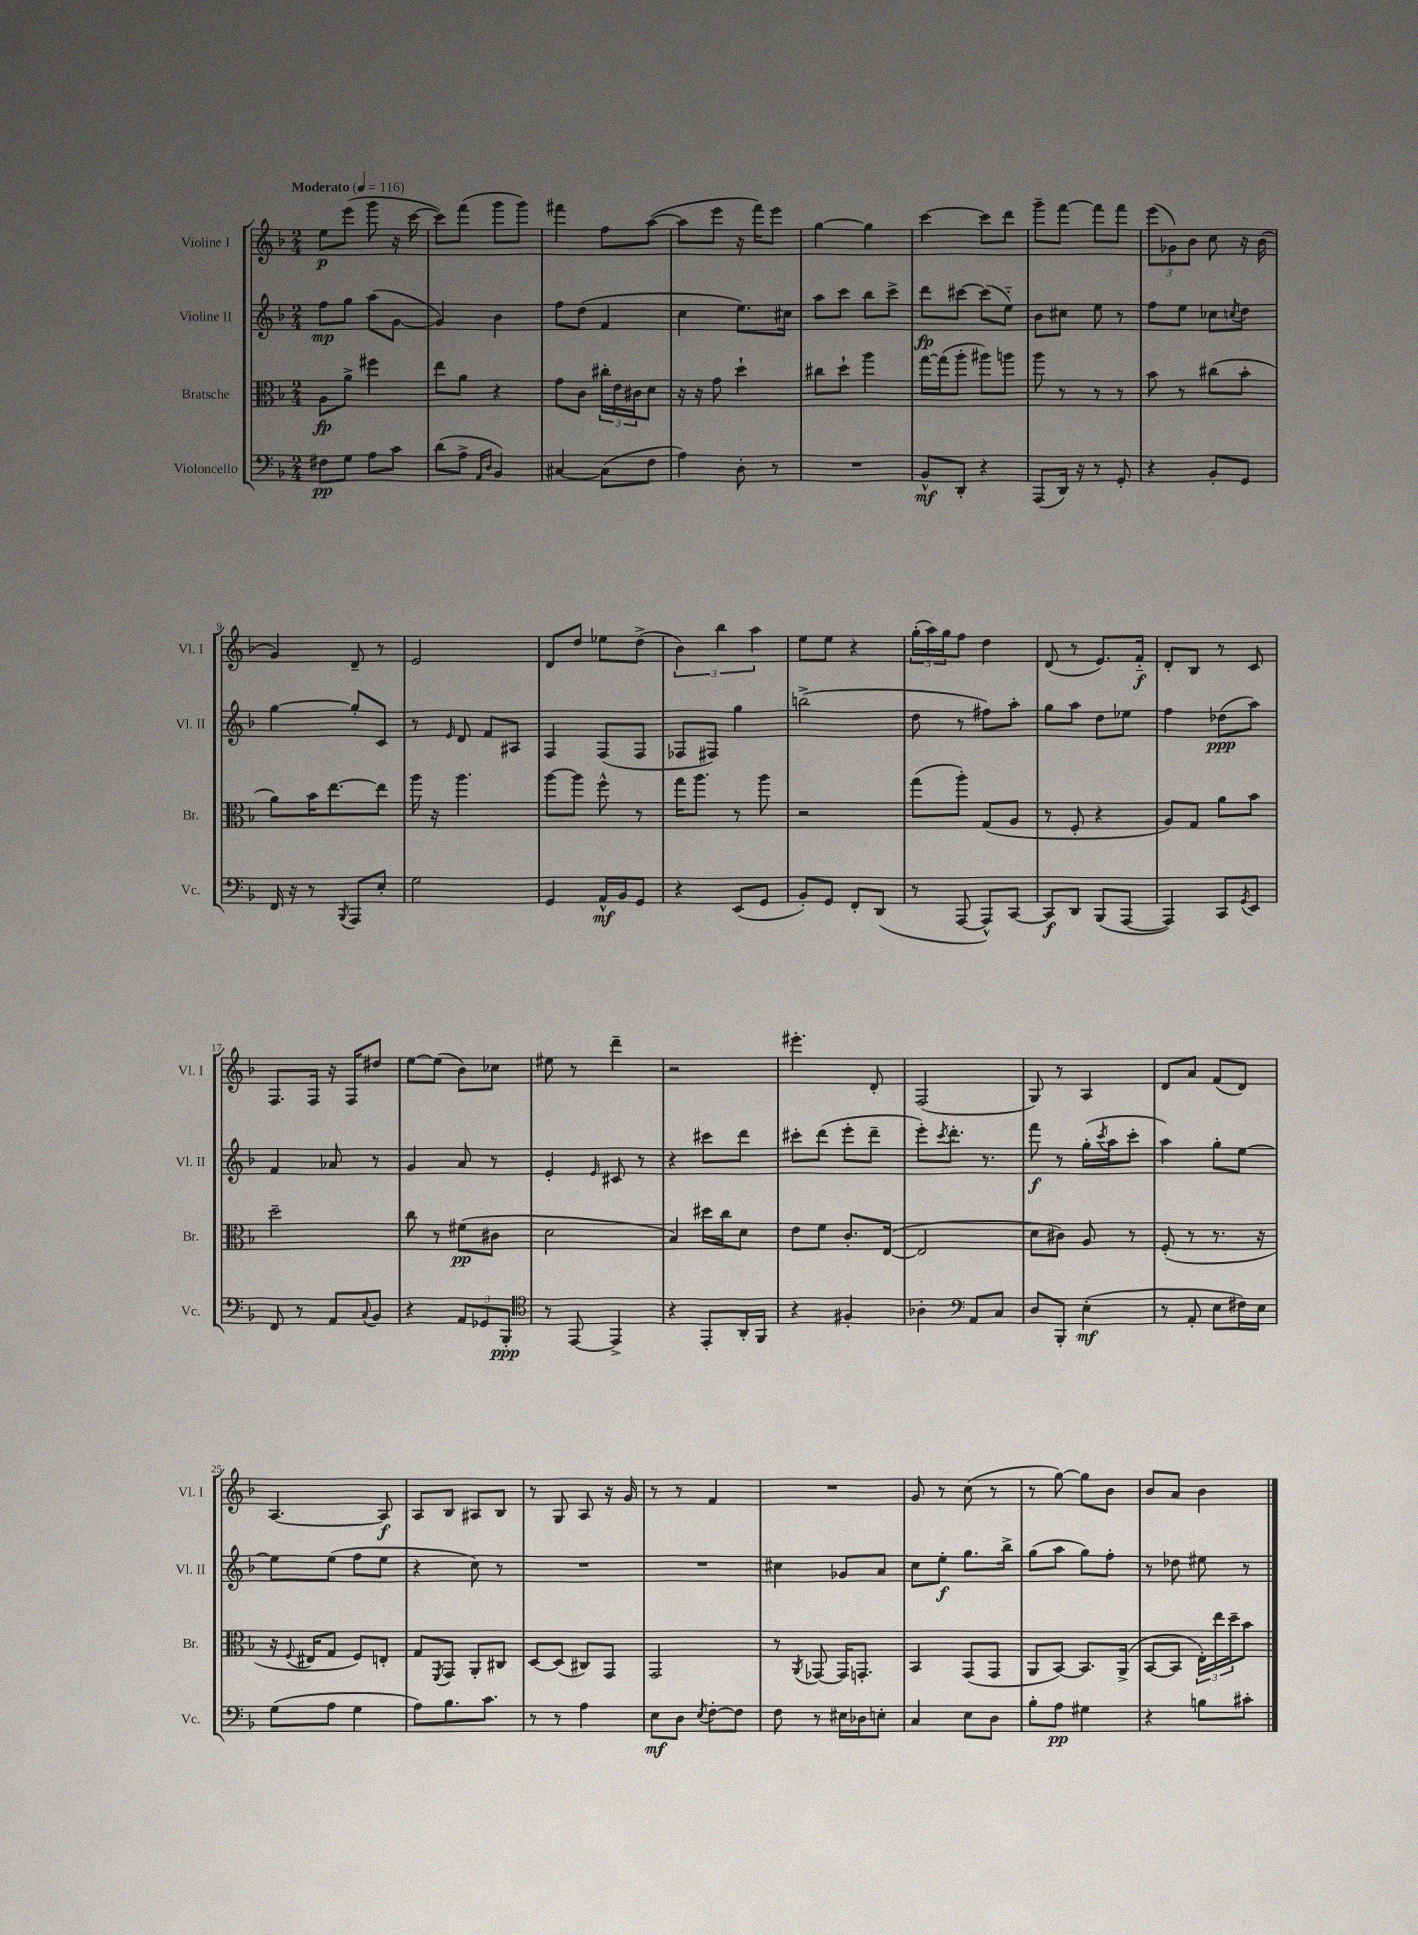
<<
\new StaffGroup <<
\new Staff = "s0" \with { instrumentName = "Violine I" shortInstrumentName = "Vl. I" } {
    \clef treble \key f \major \numericTimeSignature \time 2/4 \tempo "Moderato" 4 = 116
    e''8\p e'''8( g'''8 r16 c'''16~ |
    c'''8) f'''8( g'''8 g'''8) |
    fis'''4 f''8 a''8~( |
    a''8 e'''8 r16 f'''16) e'''8 |
    g''4~ g''4 |
    c'''4~ c'''8 d'''8 |
    g'''8-- f'''8~ f'''8 f'''8 |
    \tuplet 3/2 { e'''8( ges'8) bes'8 } c''8 r16 bes'16( |
    g'4) d'8-- r8 |
    e'2 |
    d'8 d''8 ees''8 d''8->( |
    \tuplet 3/2 { bes'4) bes''4 a''4 } |
    e''8 e''8 r4 |
    \tuplet 3/2 { g''16-.( a''16) g''16 } f''8 d''4 |
    d'8( r8 e'8.) f'16-_\f |
    d'8-. bes8 r8 c'8 |
    f8. f16 r16 f16 dis''8 |
    e''8~ e''8( bes'8) ces''8 |
    eis''8 r8 d'''4-- |
    r2 |
    eis'''4.-. d'8-. |
    f2( |
    g8) r8 a4 |
    d'8 a'8 f'8( d'8) |
    a4.~ a8\f |
    a8 bes8 ais8 bes8 |
    r8 g8 a8 r16 g'16 |
    r8 r8 f'4 |
    R2 |
    g'8 r8 c''8( r8 |
    r8 g''8~) g''8 bes'8 |
    bes'8 a'8 bes'4 \bar "|." |
}
\new Staff = "s1" \with { instrumentName = "Violine II" shortInstrumentName = "Vl. II" } {
    \clef treble \key f \major \numericTimeSignature \time 2/4
    f''8\mp g''8 a''8( g'8~ |
    g'4) bes'4 |
    f''8 d''8( f'4 |
    c''4 e''8.) cis''16 |
    a''8 c'''8 bes''8 c'''8-> |
    d'''8\fp cis'''8~ cis'''8( e''8-_) |
    bes'8 cis''8 e''8 r8 |
    f''8 e''8 ces''8 \acciaccatura { c''8 } d''8 |
    g''4~ g''8-. c'8 |
    r8 \grace { e'16 } d'8 f'8 ais8 |
    f4 f8( f8 |
    fes8 fis8) g''4 |
    b''2->( |
    d''8 r8 fis''8) a''8-. |
    g''8 a''8 d''8 ees''8 |
    f''4 des''8\ppp( a''8) |
    f'4 aes'8 r8 |
    g'4 a'8 r8 |
    e'4-. \grace { e'16 } cis'8 r8 |
    r4 cis'''8 d'''8 |
    cis'''8-. d'''8( e'''8-. d'''8-- |
    e'''8-.) \acciaccatura { c'''8 } d'''8.-. r8. |
    f'''8\f r8 g''16-.( \acciaccatura { c'''8 } a''16 c'''8-. |
    a''4) g''8-. e''8~ |
    e''8 e''8( f''8 e''8 |
    r4 c''8) r8 |
    R2 |
    R2 |
    cis''4 ges'8 a'8 |
    c''8 e''8-.\f g''8. bes''16-> |
    g''8( a''8 g''8) f''8-. |
    r8 des''8 eis''8 r8 \bar "|." |
}
\new Staff = "s2" \with { instrumentName = "Bratsche" shortInstrumentName = "Br." } {
    \clef alto \key f \major \numericTimeSignature \time 2/4
    a8\fp a'8-> fis''4 |
    e''8 a'8 r4 |
    g'8 c'8 \tuplet 3/2 { cis''16-. e'16 cis'16 } d'8 |
    r16 r16 g'8 d''4-! |
    cis''8 d''8-! a''4 |
    g''16~ g''16( a''8-. ais''8) a''8 |
    a''8 r8 r8 r8 |
    bes'8 r8 cis''8( bes'8-. |
    a'8) bes'16 e''8.~ e''8 |
    a''16 r16 a''4. |
    a''8~ a''8 f''8-^ r8 |
    g''16 a''8. r8 a''8 |
    r2 |
    g''8( a''8-.) g8( a8 |
    r8 f8-. r4 |
    a8) g8 a'8 bes'8 |
    d''2-- |
    c''8 r8 fis'8\pp( cis'8 |
    d'2 |
    bes4) dis''16 c''16 d'8 |
    e'8 f'8 c'8.-. e16~( |
    e2 |
    d'8 cis'8) a8 r8 |
    f8-.( r8 r8. r16 |
    r16 \appoggiatura { f8 } eis16 g8 f8) e8-. |
    g8 \acciaccatura { f,8 } g,8 a,8-. cis8 |
    d8~ d8( cis8) g,8 |
    g,2 |
    r8 \acciaccatura { a,8 } ges,8~ ges,16 g,8.-. |
    bes,4 g,8( g,8 |
    a,8 bes,8~) bes,8. a,16->( |
    bes,8~ bes,8 \tuplet 3/2 { e16-.) e''16 d''16-- } bes'8 \bar "|." |
}
\new Staff = "s3" \with { instrumentName = "Violoncello" shortInstrumentName = "Vc." } {
    \clef bass \key f \major \numericTimeSignature \time 2/4
    fis8\pp g8 a8 c'8 |
    d'8( a8-> \grace { a,16 d16 } bes,4) |
    cis4~ cis8( f8 |
    a4) d8-. r8 |
    R2 |
    bes,8-^\mf d,8-. r4 |
    a,,8( d,16) r16 r8 g,8-. |
    r4 bes,8-. g,8 |
    f,16 r16 r8 \acciaccatura { bes,,8 } a,,8 e8-. |
    g2 |
    g,4 a,16-^\mf bes,16 g,8 |
    r4 e,8( g,8 |
    bes,8-.) g,8 f,8-. d,8( |
    r8 a,,8~ a,,8-^) c,8~ |
    c,8\f d,8 bes,,8( a,,8~ |
    a,,4) c,8 \acciaccatura { g,8 } e,8 |
    f,8 r8 a,8 \appoggiatura { c8 } bes,8 |
    r4 \tuplet 3/2 { a,8 ges,8 bes,,8-.\ppp } |
    \clef tenor r8 e,8~ e,4-> |
    r4 e,8-. a,16-. f,16 |
    r4 fis4-. |
    aes4-. \clef bass a,8 c8 |
    d8 bes,,8-. e4-.\mf( |
    r8 a,8-. e8 fis16) e16 |
    g8( a8 g4 |
    a8) bes8. c'8. |
    r8 r8 a4 |
    e8\mf d8 \acciaccatura { e8 } f8~-. f8 |
    f8 r8 eis16 des16 e8-. |
    c4 e8 d8 |
    bes8-. a8\pp gis4 |
    r4 b8 cis'8-. \bar "|." |
}
>>
>>
